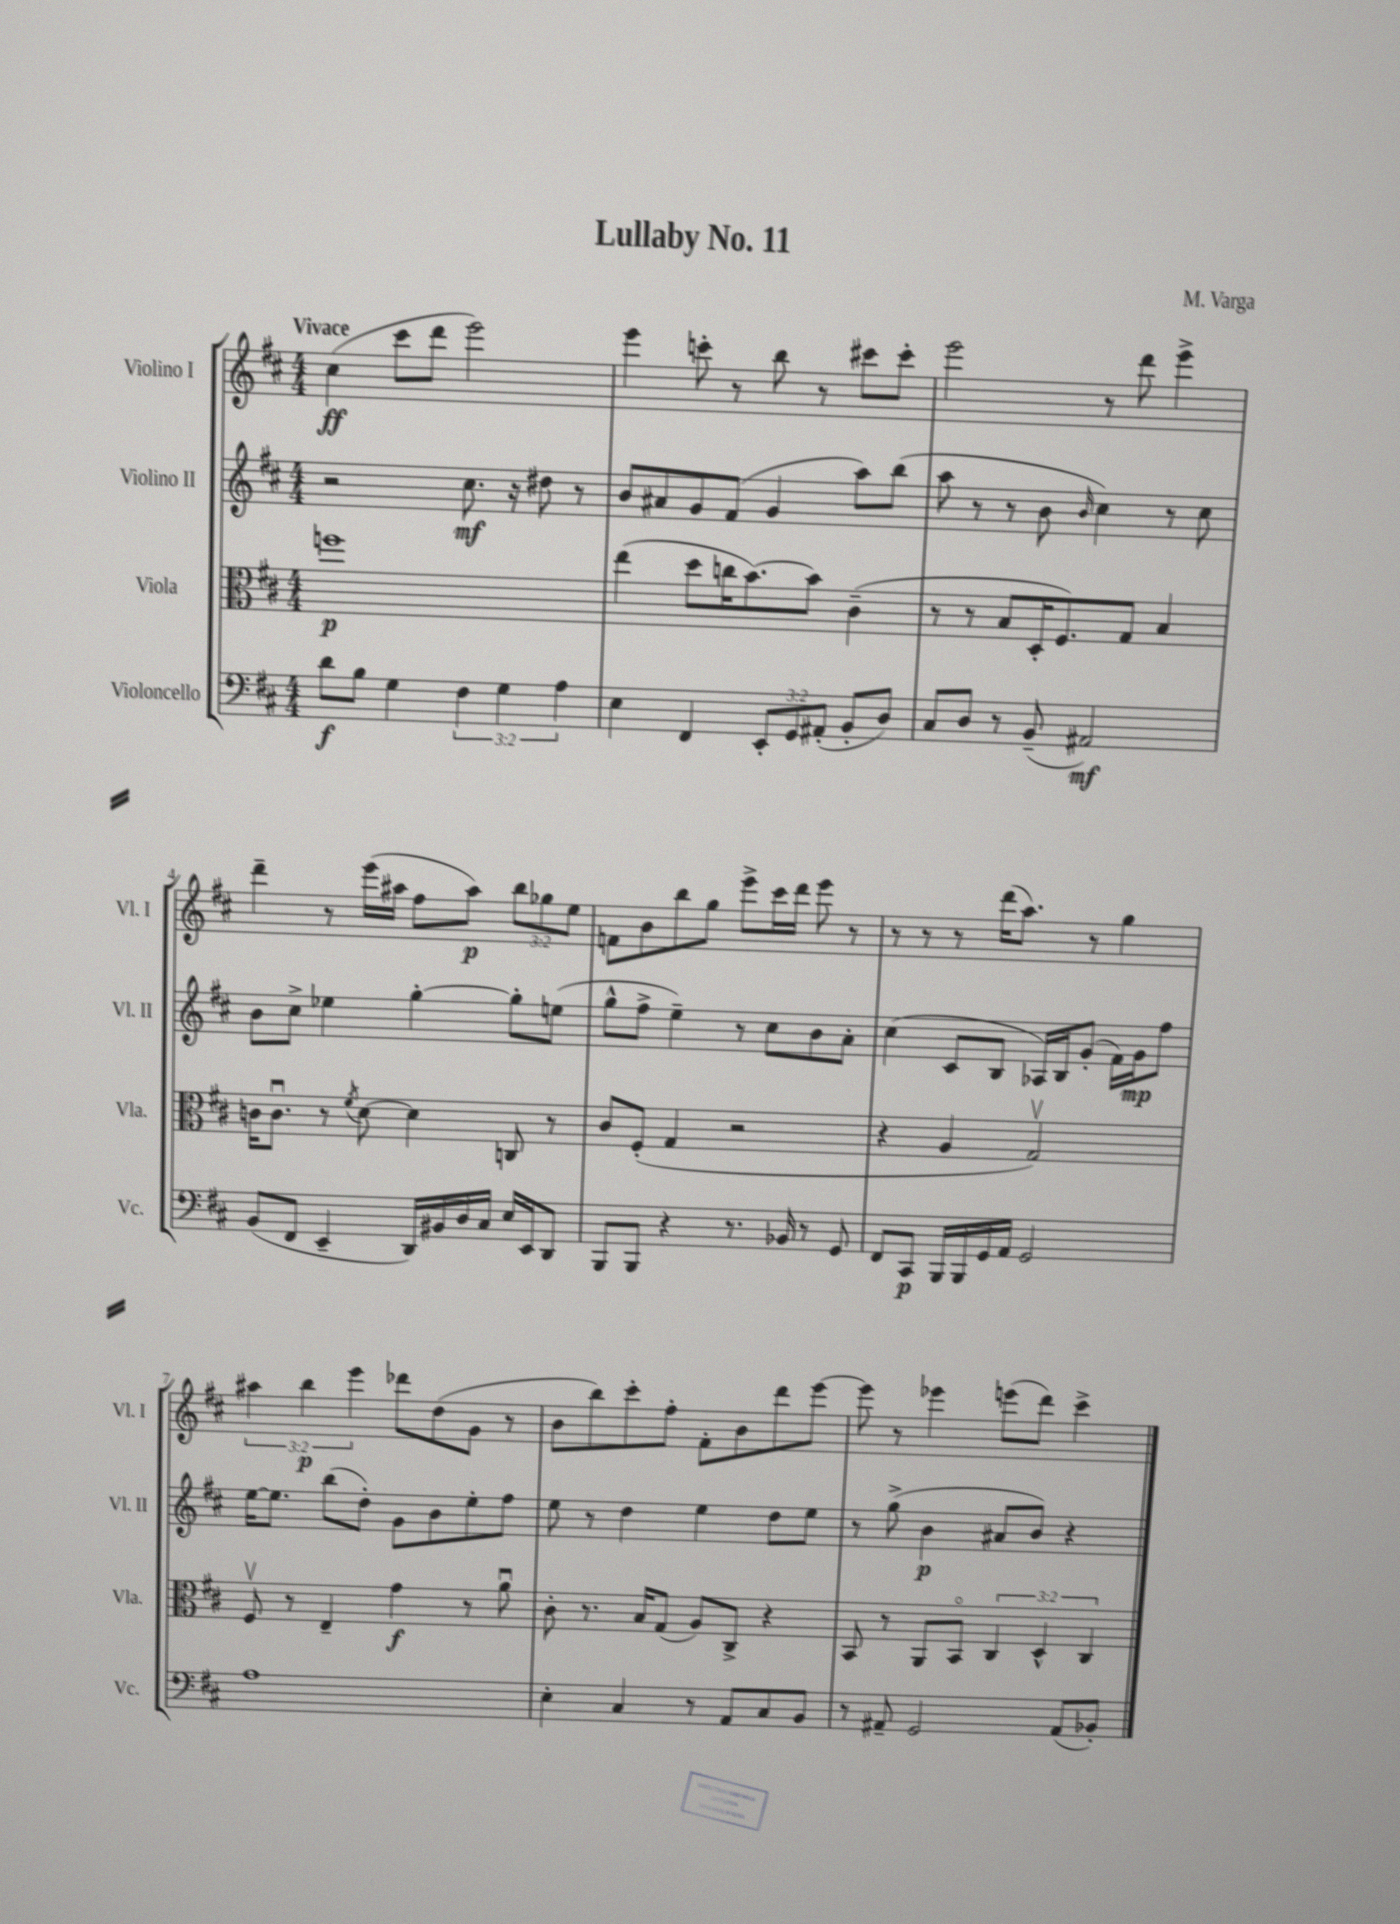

**kern	**kern	**kern	**kern
*staff4	*staff3	*staff2	*staff1
*clefF4	*clefC3	*clefG2	*clefG2
*k[f#c#]	*k[f#c#]	*k[f#c#]	*k[f#c#]
*M4/4	*M4/4	*M4/4	*M4/4
8d	1ff	2r	(4cc#
8B	.	.	.
4G	.	.	8ccc#
.	.	.	8ddd
6F#	.	8.cc#	2eee)
6G	.	.	.
.	.	16r	.
.	.	8dd#	.
6A	.	.	.
.	.	8r	.
=	=	=	=
4E	(4ee	8b	4eee
.	.	8a#	.
4FF#	8dd	8g	8ccc'
.	16cc	(8f#	8r
.	[8.b)	.	.
12EE'	.	4g	8bb
12GG	.	.	.
.	8b]	.	8r
(12AA#'	.	.	.
8BB'	(4c#~	8aa)	8ccc#
8D)	.	(8bb	8ccc#'
=	=	=	=
8C#	8r	8aa	2eee
8D	8r	8r	.
8r	8B	8r	.
(8BB~	16D'	8b	.
.	8.F#)	.	.
.	.	16qqb	.
2AA#)	.	4cc#)	8r
.	8G	.	8ddd
.	4B	8r	4eee^
.	.	8cc#	.
=	=	=	=
(8BB	16c	8b	4ddd~
.	8.cu	.	.
8FF#	.	8cc#^	.
4EE~	8r	4ee-	8r
.	8qf#	.	.
.	[8d	.	(16eee
.	.	.	16aa#
16DD)	4d]	[4gg'	8ff#
16BB#	.	.	.
16D	.	.	8aa#)
16C#	.	.	.
16E	8C	8gg']	12bb
16EE	.	.	.
.	.	.	12gg-
8DD	8r	(8ee	.
.	.	.	12ee
=	=	=	=
8BBB	8c#	8gg^^	8f
8BBB	(8F#'	8ff#^	8b
4r	4G	4ee~)	8bb
.	.	.	8gg
8.r	2r	8r	8eee^
.	.	8cc#	16ccc#
16BB-	.	.	16ddd
8r	.	8b	8eee
8GG	.	8a'	8r
=	=	=	=
8FF#	4r	(4cc#	8r
8CC#	.	.	8r
16BBB	4A	8c#	8r
16BBB	.	.	.
16GG	.	8B	(16ddd
16AA	.	.	8.aa)
2GG	2Gv)	16A-)	.
.	.	16B	.
.	.	(8g'	8r
.	.	16f#)	4gg
.	.	16g	.
.	.	8ff#	.
=	=	=	=
1A	8F#v	[16ee	6aa#
.	.	8.ee]	.
.	8r	.	.
.	.	.	6bb
.	4E~	(8bb	.
.	.	.	6eee
.	.	8dd')	.
.	4g	8g	8ddd-
.	.	8b	(8dd
.	8r	8ee'	8g
.	8au	8ff#	8r
=	=	=	=
4E'	8c#'	8ee	8b
.	8.r	8r	8bb)
4C#	.	4dd	8ccc#'
.	16B	.	.
.	(8G	.	8ff#'
8r	8A)	4ee	8f#'
8AA	8C#^	.	8b
8C#	4r	8dd	8ddd
8BB	.	8ee	[8eee
=	=	=	=
8r	8BB	8r	8eee]
8AA#~	8r	(8gg^	8r
2GG	8AA	4b	4eee-
.	8BBo	.	.
.	6C#	8a#	(8eee
.	.	8b)	8ddd)
.	6D^^	.	.
(8AA#	.	4r	4ccc#^
.	6C#	.	.
8BB-')	.	.	.
==	==	==	==
*-	*-	*-	*-
